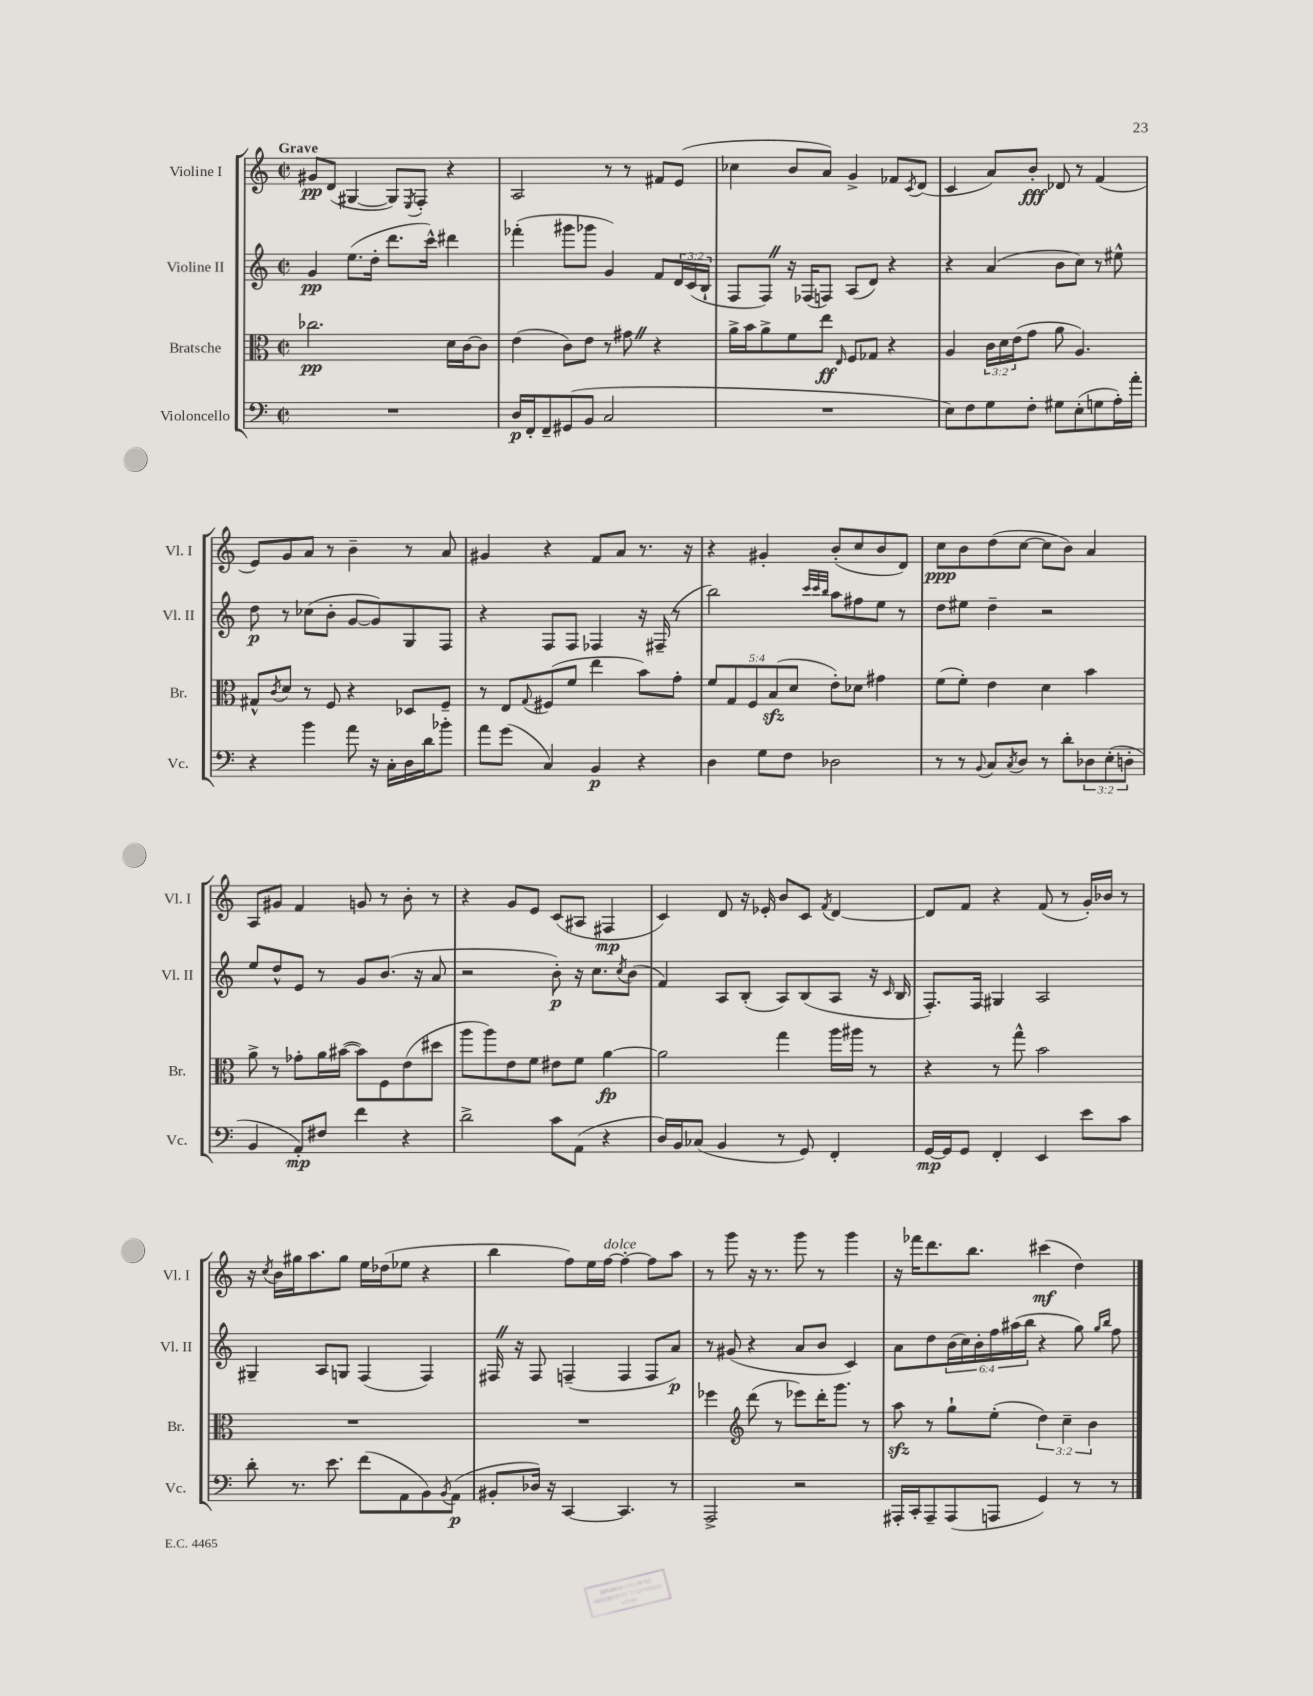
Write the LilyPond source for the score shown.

<<
\new StaffGroup <<
\new Staff = "s0" \with { instrumentName = "Violine I" shortInstrumentName = "Vl. I" } {
    \clef treble \key c \major \defaultTimeSignature \time 2/2 \tempo "Grave"
    gis'8\pp d'8( gis4~ gis8) \acciaccatura { e8 } f8-. r4 |
    a2 r8 r8 fis'8 e'8( |
    ces''4 b'8 a'8) g'4-> fes'8 \acciaccatura { c'8 } d'8( |
    c'4 a'8) b'8-.\fff des'8 r8 f'4( |
    e'8) g'8 a'8 r8 b'4-- r8 a'8 |
    gis'4 r4 f'8 a'8 r8. r16 |
    r4 gis'4-. b'8-.( c''8 b'8 d'8) |
    c''8\ppp b'8 d''8( c''8~ c''8 b'8) a'4 |
    a8 gis'8 f'4 g'8 r8 b'8-. r8 |
    r4 g'8 e'8 c'8( ais8 fis4\mp |
    c'4) d'8 r16 ees'16-. b'8 c'8 \acciaccatura { f'8 } d'4~ |
    d'8 f'8 r4 f'8( r8 g'16-.) bes'16 r8 |
    r16 \acciaccatura { c''8 } b'16 gis''16 a''8. gis''8 e''16 des''16( ees''8 r4 |
    b''4 f''8) e''16 f''16~^\markup { \italic "dolce" } f''4~-. f''8 a''8 |
    r8 g'''8 r16 r8. g'''8 r8 g'''4 |
    r16 fes'''16 d'''8. b''8. cis'''4\mf( d''4) \bar "|." |
}
\new Staff = "s1" \with { instrumentName = "Violine II" shortInstrumentName = "Vl. II" } {
    \clef treble \key c \major \defaultTimeSignature \time 2/2 \override Staff.TupletNumber.text = #tuplet-number::calc-fraction-text
    g'4\pp e''8.( d''16-. d'''8. c'''16-^) dis'''4 |
    fes'''4-.( gis'''8 ges'''8 g'4) f'8 \tuplet 3/2 { d'16 c'16( b16-! } |
    f8 f8) \once \override BreathingSign.text = \markup { \musicglyph "scripts.caesura.straight" } \breathe r16 fes16( f8) a8( d'8) r4 |
    r4 a'4( b'8 c''8) r8 eis''8-^ |
    d''8\p r8 ces''8( b'8-. g'8~ g'8) g8 f8 |
    r4 f8 f8 fes4 r16 fis16--( r8 |
    b''2) \grace { c'''32 c'''32 b''32 } a''8 fis''8 e''8 r8 |
    d''8 eis''8 d''4-- r2 |
    e''8 d''8-^ e'8 r8 g'8 b'8.( r16 a'8 |
    r2 b'8-.\p) r16 c''8. \acciaccatura { c''8 } b'8( |
    f'4) a8 b8-.( a8) b8( a8 r16 \grace { c'16 } b16 |
    f8.-.) f16 gis4 a2 |
    gis4-- a8 g8 f4( f4) |
    fis16 \once \override BreathingSign.text = \markup { \musicglyph "scripts.caesura.straight" } \breathe r16 fis8 f4--( f4 f8 a'8\p) |
    r8 gis'8( r4 a'8 b'8 c'4) |
    a'8 d''8 \tuplet 6/4 { b'16( c''16) b'16-. f''16 ais''16( b''16 } r4 g''8) \grace { g''16 b''16 } f''8 \bar "|." |
}
\new Staff = "s2" \with { instrumentName = "Bratsche" shortInstrumentName = "Br." } {
    \clef alto \key c \major \defaultTimeSignature \time 2/2 \override Staff.TupletNumber.text = #tuplet-number::calc-fraction-text
    ces''2.\pp d'16 c'16~ c'8 |
    e'4( c'8) e'8 r8 gis'8 \once \override BreathingSign.text = \markup { \musicglyph "scripts.caesura.straight" } \breathe r4 |
    a'16-> b'16 a'8-> f'8 e''8\ff \grace { e16 } f8 ges8 r4 |
    a4 \tuplet 3/2 { c'16 d'16 e'16( } g'8 a'8 a4.) |
    gis8-^ \acciaccatura { c'8 } d'8 r8 f8 r4 des8 f8-- |
    r8 e8 \appoggiatura { g8 } fis8( f'8 e''4 b'8) g'8-. |
    \tuplet 5/4 { f'8 g8 f8 b8\sfz( d'8 } e'8-.) des'8 gis'4 |
    f'8( f'8-.) e'4 d'4 b'4 |
    a'8-> r8 ges'8-. a'16 bis'16~( bis'8) f8 e'8( dis''8 |
    a''8 a''8) e'8 f'8 eis'8 f'8 a'4~\fp |
    a'2 g''4 a''16 ais''16 r8 |
    r4 r8 g''8-^ b'2 |
    R1 |
    R1 |
    fes''4 \clef treble d'''8( r8 ees'''8) d'''16-. g'''8. r8 |
    a''8\sfz r8 g''8-! e''8-.( \tuplet 3/2 { d''4) c''4-- b'4 } \bar "|." |
}
\new Staff = "s3" \with { instrumentName = "Violoncello" shortInstrumentName = "Vc." } {
    \clef bass \key c \major \defaultTimeSignature \time 2/2 \override Staff.TupletNumber.text = #tuplet-number::calc-fraction-text
    R1 |
    d16\p f,16-. f,8-- gis,8( b,8 c2 |
    R1 |
    e8) f8 g8 f8-. gis8 e8-.( g8 a16-.) a'16-. |
    r4 b'4 a'8 r16 c16-. d16 d'16 bes'8-. |
    a'8 g'8( c4) b,4\p r4 |
    d4 g8 f8 des2 |
    r8 r8 \appoggiatura { b,8 } c8 \acciaccatura { c8 } d8 r8 d'8-. \tuplet 3/2 { des8 e8-.( d8-. } |
    b,4 a,8-.\mp) fis8 f'4 r4 |
    d'2-> c'8 a,8( r4 |
    d16) b,16 ces8( b,4 r8 g,8) f,4-. |
    g,16~\mp g,16 g,8 f,4-. e,4 e'8 c'8 |
    d'8-. r8. e'8. f'8( a,8 b,8) \acciaccatura { b,8 } a,8\p( |
    bis,8-. des16) r16 c,4~ c,4. r8 |
    a,,2-> r2 |
    ais,,16-. c,16-. ais,,8-- ais,,8( a,,8 g,4) r8 r8 \bar "|." |
}
>>
>>
\layout { \context { \Score \remove "Bar_number_engraver" } }
